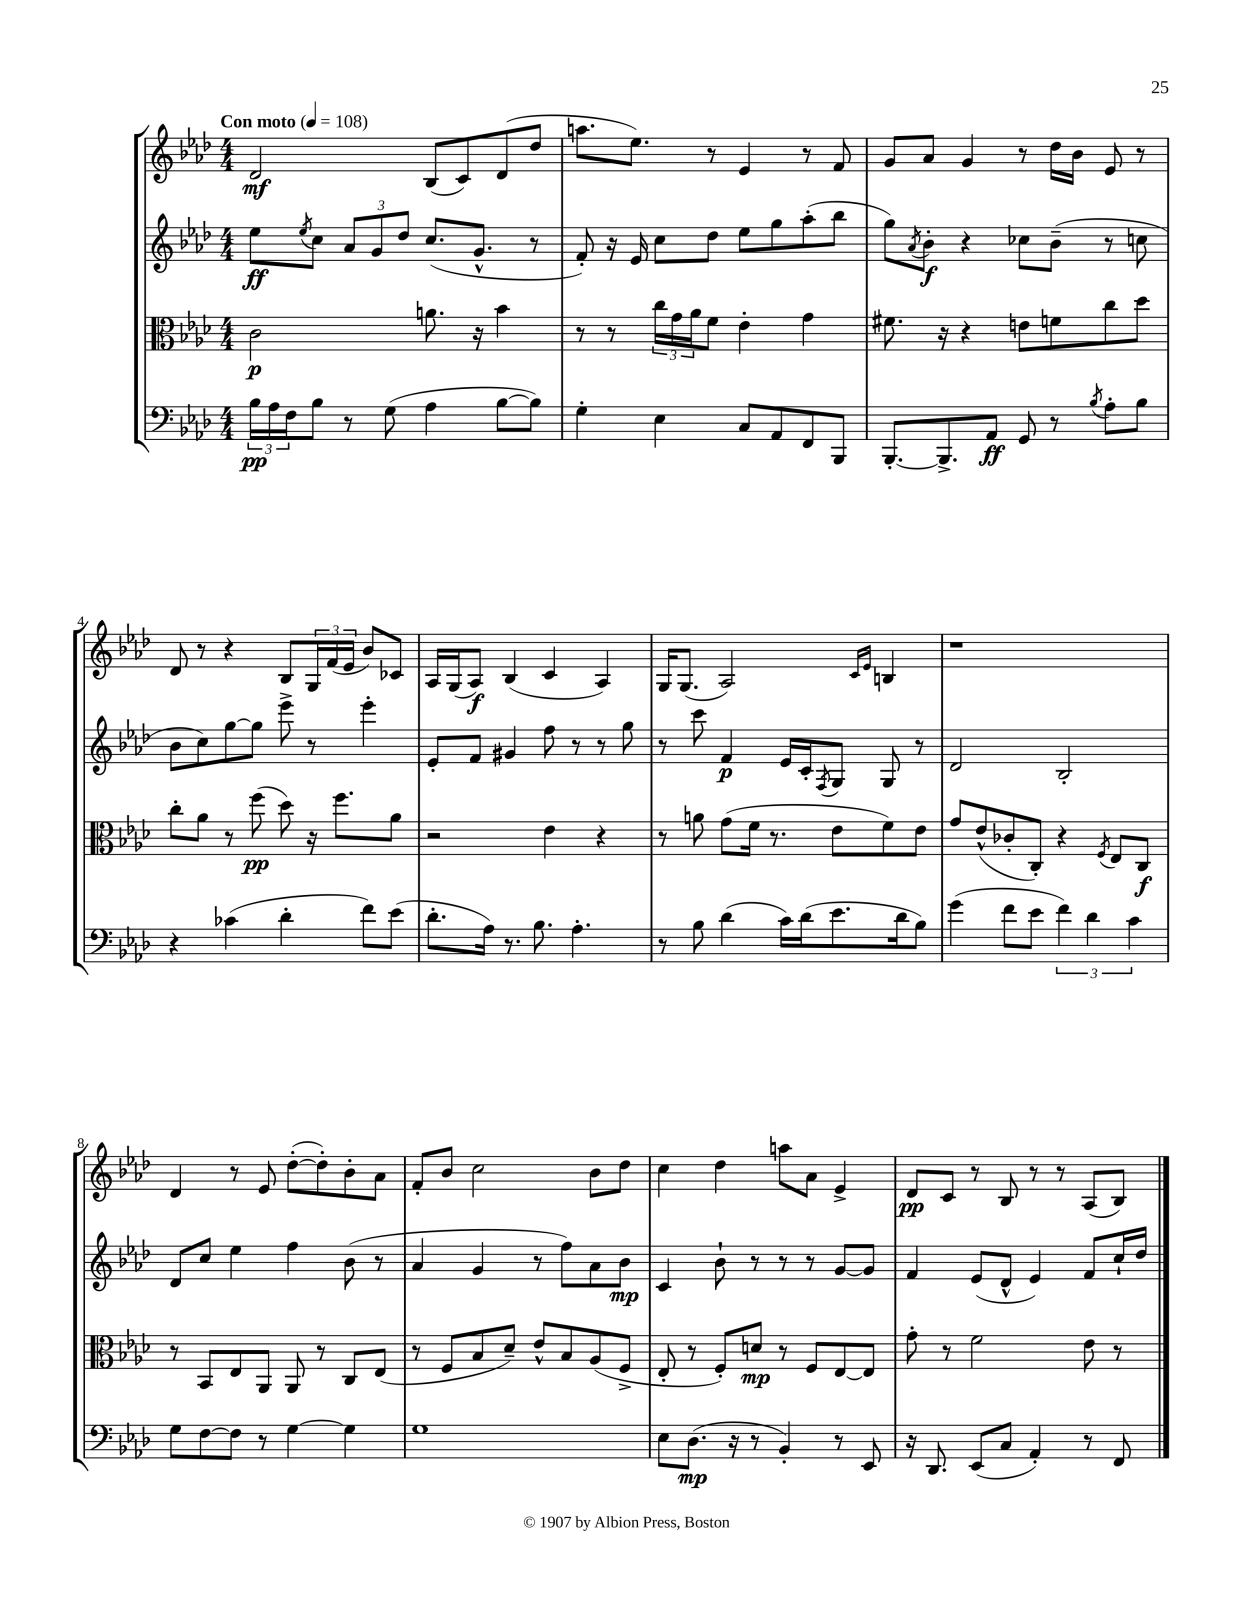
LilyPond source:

<<
\new StaffGroup <<
\new Staff = "s0" {
    \clef treble \key aes \major \numericTimeSignature \time 4/4 \tempo "Con moto" 4 = 108
    des'2\mf bes8( c'8) des'8( des''8 |
    a''8. ees''8.) r8 ees'4 r8 f'8 |
    g'8 aes'8 g'4 r8 des''16 bes'16 ees'8 r8 |
    des'8 r8 r4 bes8 \tuplet 3/2 { g16 f'16( ees'16 } bes'8) ces'8 |
    aes16 g16( aes8\f) bes4( c'4 aes4) |
    g16 g8.( aes2) \grace { c'16 ees'16 } b4 |
    r1 |
    des'4 r8 ees'8 des''8~-.( des''8-.) bes'8-. aes'8 |
    f'8-. bes'8 c''2 bes'8 des''8 |
    c''4 des''4 a''8 aes'8 ees'4-> |
    des'8\pp c'8 r8 bes8 r8 r8 aes8( bes8) \bar "|." |
}
\new Staff = "s1" {
    \clef treble \key aes \major \numericTimeSignature \time 4/4
    ees''8\ff \acciaccatura { ees''8 } c''8 \tuplet 3/2 { aes'8 g'8 des''8 } c''8.( g'8.-^ r8 |
    f'8-.) r16 ees'16 c''8 des''8 ees''8 g''8 aes''8-.( bes''8 |
    g''8) \acciaccatura { aes'8 } bes'8-.\f r4 ces''8 bes'8--( r8 c''8 |
    bes'8 c''8) g''8~ g''8 ees'''8-> r8 ees'''4-. |
    ees'8-. f'8 gis'4 f''8 r8 r8 g''8 |
    r8 c'''8 f'4\p ees'16 c'16-. \acciaccatura { f8 } g8 g8 r8 |
    des'2 bes2-. |
    des'8 c''8 ees''4 f''4 bes'8( r8 |
    aes'4 g'4 r8 f''8) aes'8 bes'8\mp |
    c'4 bes'8-! r8 r8 r8 g'8~ g'8 |
    f'4 ees'8( des'8-^ ees'4) f'8 c''16-! des''16 \bar "|." |
}
\new Staff = "s2" {
    \clef alto \key aes \major \numericTimeSignature \time 4/4
    c'2\p a'8. r16 bes'4 |
    r8 r8 \tuplet 3/2 { c''16 g'16 aes'16 } f'8 ees'4-. g'4 |
    fis'8. r16 r4 e'8 f'8 c''8 des''8 |
    c''8-. aes'8 r8 f''8\pp( des''8) r16 f''8. aes'8 |
    r2 ees'4 r4 |
    r8 a'8 g'8( f'16 r8. ees'8 f'8) ees'8 |
    g'8 ees'8-^( ces'8-. c8-.) r4 \acciaccatura { f8 } ees8 c8\f |
    r8 bes,8 ees8 aes,8 aes,8 r8 c8 ees8( |
    r8 f8 bes8 des'8--) ees'8-^ bes8 aes8( f8-> |
    ees8-. r8 f8-.) d'8\mp r8 f8 ees8~ ees8 |
    g'8-. r8 f'2 ees'8 r8 \bar "|." |
}
\new Staff = "s3" {
    \clef bass \key aes \major \numericTimeSignature \time 4/4
    \tuplet 3/2 { bes16\pp aes16 f16 } bes8 r8 g8( aes4 bes8~ bes8) |
    g4-. ees4 c8 aes,8 f,8 bes,,8 |
    bes,,8.~-. bes,,8.-> aes,8\ff g,8 r8 \acciaccatura { bes8 } aes8-. bes8 |
    r4 ces'4( des'4-. f'8) ees'8( |
    des'8.-. aes16) r8. bes8. aes4.-. |
    r8 bes8 des'4( c'16) des'16( ees'8. des'16 bes8) |
    g'4( f'8 ees'8 \tuplet 3/2 { f'4) des'4 c'4 } |
    g8 f8~ f8 r8 g4~ g4 |
    g1 |
    ees8 des8.\mp( r16 r8 bes,4-.) r8 ees,8 |
    r16 des,8. ees,8( c8 aes,4-.) r8 f,8 \bar "|." |
}
>>
>>
